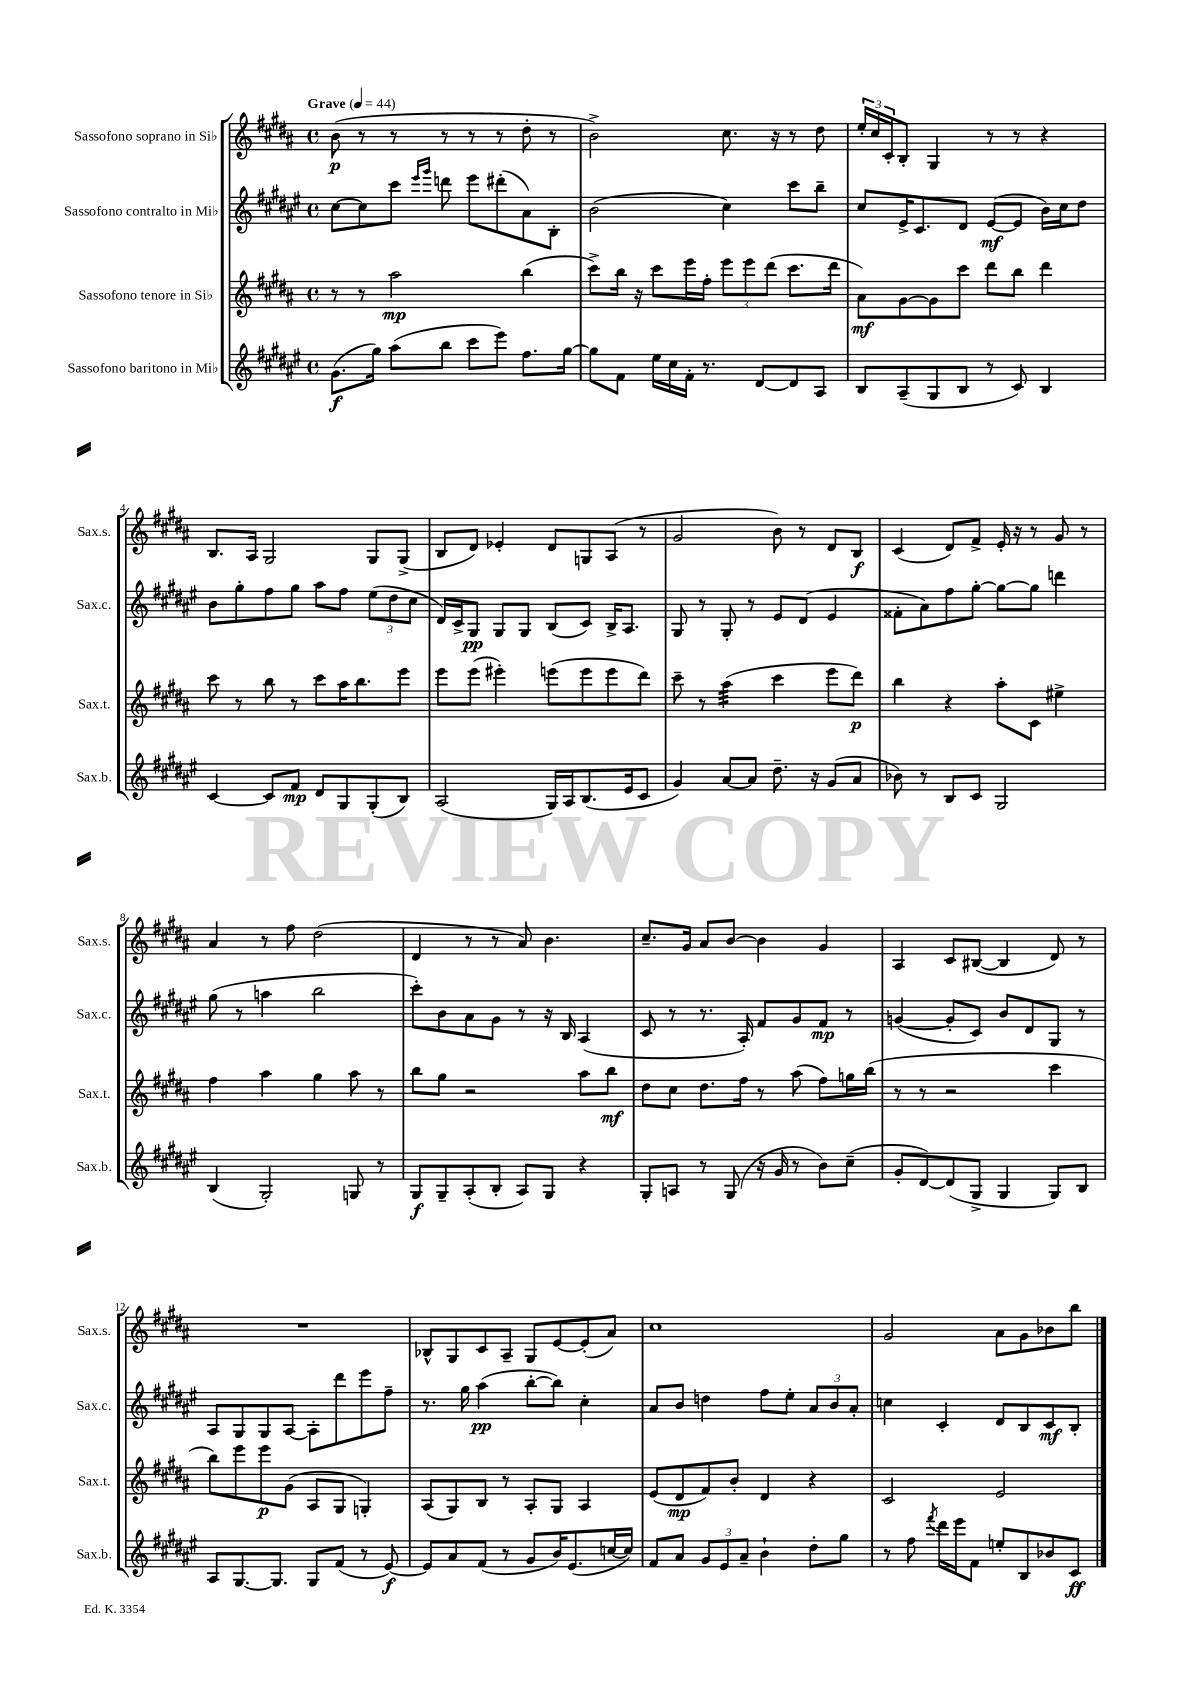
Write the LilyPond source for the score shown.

<<
\new StaffGroup <<
\new Staff = "s0" \with { instrumentName = "Sassofono soprano in Sib" shortInstrumentName = "Sax.s." } {
    \clef treble \key b \major \defaultTimeSignature \time 4/4 \tempo "Grave" 4 = 44
    b'8\p( r8 r8 r8 r8 r8 dis''8-. r8 |
    b'2->) cis''8. r16 r8 dis''8 |
    \tuplet 3/2 { e''16-. cis''16 cis'16-. } b8-. gis4 r8 r8 r4 |
    b8. ais16 gis2 gis8 gis8->( |
    b8 dis'8) ees'4-. dis'8 g8 ais8( r8 |
    gis'2 b'8) r8 dis'8 b8\f |
    cis'4( dis'8) fis'8-> e'16-. r16 r8 gis'8 r8 |
    ais'4 r8 fis''8 dis''2( |
    dis'4 r8 r8 ais'8) b'4. |
    cis''8.-- gis'16 ais'8 b'8~ b'4 gis'4 |
    ais4 cis'8 bis8~( bis4 dis'8) r8 |
    R1 |
    bes8-^ gis8 cis'8 ais8-- gis8 e'8~ e'8-.( ais'8) |
    cis''1 |
    gis'2 ais'8 gis'8 bes'8 b''8 \bar "|." |
}
\new Staff = "s1" \with { instrumentName = "Sassofono contralto in Mib" shortInstrumentName = "Sax.c." } {
    \clef treble \key fis \major \defaultTimeSignature \time 4/4
    cis''8~ cis''8 cis'''8 \grace { eis'''16 gis'''16 } d'''8 eis'''8 dis'''8-.( ais'8) b8-. |
    b'2( cis''4) cis'''8 b''8-- |
    cis''8 eis'16-> cis'8. dis'8 eis'8~\mf( eis'8 b'16) cis''16 dis''8 |
    b'8 gis''8-. fis''8 gis''8 ais''8 fis''8 \tuplet 3/2 { eis''8( dis''8 cis''8 } |
    dis'16) cis'16-> gis8\pp gis8 gis8 b8( cis'8) b16-> ais8. |
    gis8 r8 gis8-. r8 eis'8 dis'8( eis'4 |
    fisis'8-. ais'8) fis''8 gis''8~-. gis''8~ gis''8 d'''4 |
    gis''8( r8 a''4 b''2 |
    cis'''8-.) b'8 ais'8 gis'8 r8 r16 b16 ais4( |
    cis'8 r8 r8. ais16-.) fis'8 gis'8 fis'8\mp r8 |
    g'4~( g'8-. cis'8) b'8 dis'8 gis8 r8 |
    ais8 gis8 gis8 ais8~ ais8-. dis'''8 eis'''8 fis''8-- |
    r8. gis''16 ais''4\pp( b''8~-. b''8) cis''4-. |
    ais'8 b'8 d''4 fis''8 eis''8-. \tuplet 3/2 { ais'8 b'8 ais'8-. } |
    c''4 cis'4-. dis'8 b8 cis'8\mf b8-. \bar "|." |
}
\new Staff = "s2" \with { instrumentName = "Sassofono tenore in Sib" shortInstrumentName = "Sax.t." } {
    \clef treble \key b \major \defaultTimeSignature \time 4/4
    r8 r8 ais''2\mp b''4( |
    cis'''8->) b''16 r16 cis'''8 e'''16 fis''16-. \tuplet 3/2 { e'''8 e'''8 dis'''8( } cis'''8. dis'''16 |
    ais'8\mf) gis'8~ gis'8 cis'''8 dis'''8 b''8 dis'''4 |
    cis'''8 r8 b''8 r8 cis'''8 ais''16 b''8. e'''8 |
    e'''8 e'''8( eis'''4-.) e'''8( e'''8 e'''8 dis'''8) |
    cis'''8-- r8 ais''4:32( cis'''4 e'''8 dis'''8\p) |
    b''4 r4 ais''8-. cis'8 eis''4-> |
    fis''4 ais''4 gis''4 ais''8 r8 |
    b''8 gis''8 r2 ais''8 b''8\mf |
    dis''8 cis''8 dis''8. fis''16 r8 ais''8( fis''8) g''16 b''16( |
    r8 r8 r2 cis'''4 |
    b''8) e'''8 e'''8\p gis'8( ais8 gis8 g4-.) |
    ais8( gis8) b8 r8 ais8-. gis8 ais4 |
    e'8( dis'8\mp fis'8) b'8-. dis'4 r4 |
    cis'2 e'2 \bar "|." |
}
\new Staff = "s3" \with { instrumentName = "Sassofono baritono in Mib" shortInstrumentName = "Sax.b." } {
    \clef treble \key fis \major \defaultTimeSignature \time 4/4
    gis'8.\f( gis''16) ais''8( b''8 cis'''8 eis'''8) fis''8. gis''16~ |
    gis''8 fis'8 eis''16 cis''16 fis'16-. r8. dis'8~ dis'8 ais8 |
    b8 ais8--( gis8 b8 r8 cis'8) b4 |
    cis'4~ cis'8 fis'8\mp dis'8 gis8 gis8-.( b8) |
    ais2( gis16) ais16 b8.( eis'16 cis'8 |
    gis'4) ais'8~ ais'8 dis''8.-- r16 gis'8( ais'8 |
    bes'8) r8 b8 cis'8 gis2 |
    b4( gis2-.) g8 r8 |
    gis8\f gis8-- ais8-.( b8-. ais8) gis8 r4 |
    gis8-. a8 r8 gis8( r16 gis'16 r8 b'8) cis''8--( |
    gis'8-. dis'8~) dis'8( gis8-> gis4 gis8) b8 |
    ais8 gis8.~ gis8. gis8 fis'8( r8 eis'8~\f) |
    eis'8 ais'8 fis'8( r8 gis'8 b'16) eis'8.( c''16~ c''16) |
    fis'8 ais'8 \tuplet 3/2 { gis'8 eis'8 ais'8-- } b'4-! dis''8-. gis''8 |
    r8 fis''8 \acciaccatura { fis'''8 } dis'''16 eis'''16 fis'8 e''8-. b8 bes'8 cis'8\ff \bar "|." |
}
>>
>>
